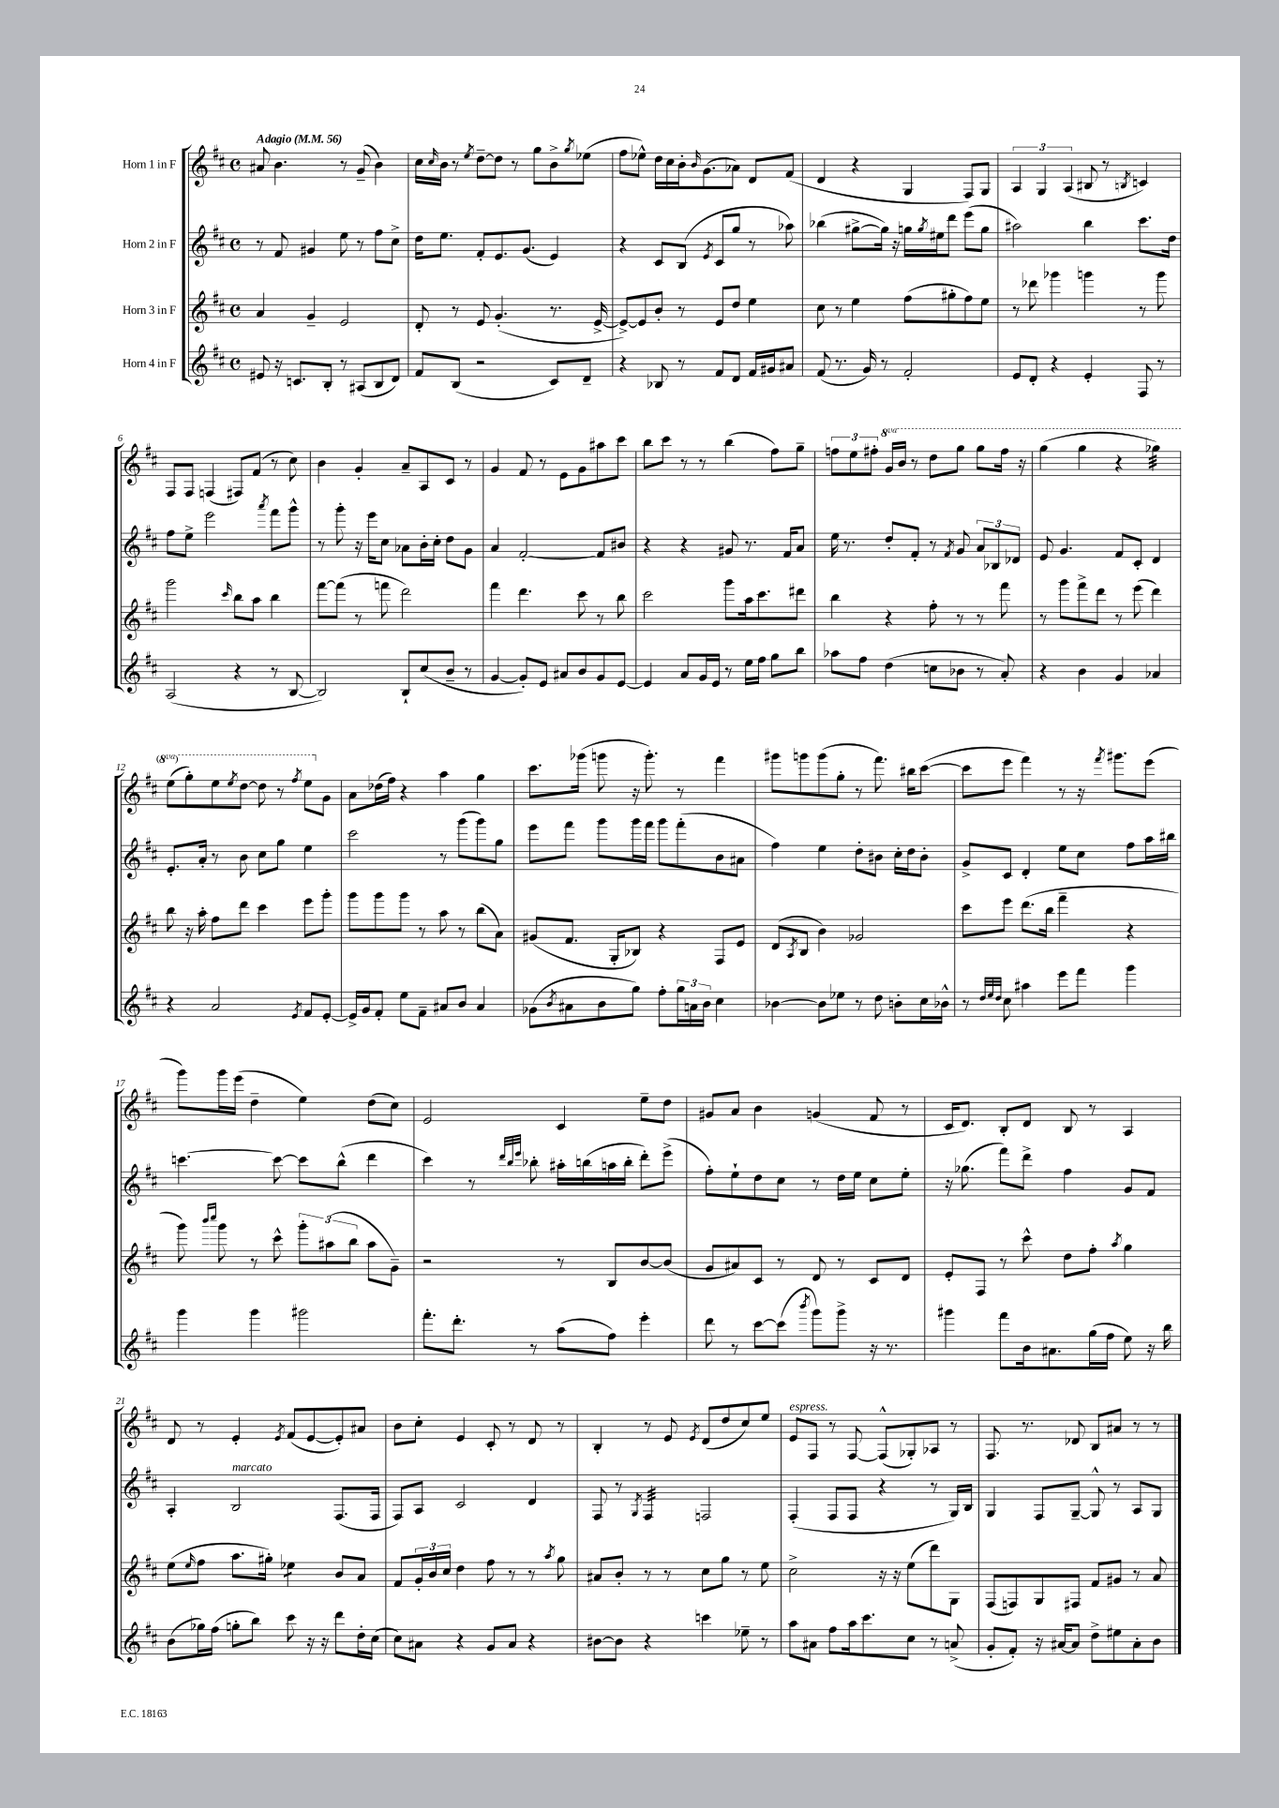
<<
\new StaffGroup <<
\new Staff = "s0" \with { instrumentName = "Horn 1 in F" } {
    \clef treble \key d \major \defaultTimeSignature \time 4/4 \set Staff.ottavationMarkups = #ottavation-simple-ordinals \tempo "Adagio" 4 = 56
    ais'8 b'4. r8 g'8--( b'4) |
    cis''16 \grace { cis''16 } b'16 r8 \acciaccatura { e''8 } d''8~-- d''8 r8 g''8 b'8-> \acciaccatura { g''8 } ees''8( |
    fis''8 ees''8-^) d''16 cis''16 b'16-. \grace { b'16 } g'8.( aes'8) d'8 fis'8( |
    d'4 r4 g4 fis8) g8 |
    \tuplet 3/2 { a4 g4 a4( } bis8 r8 \acciaccatura { b8 } c'4) |
    fis8 fis8 f4( fis8) fis'8( r8 cis''8) |
    b'4 g'4-. a'8-- a8 cis'8 r8 |
    g'4 fis'8 r8 e'8 g'8 ais''8 cis'''8 |
    b''8 cis'''8 r8 r8 b''4( fis''8) g''8-- |
    \tuplet 3/2 { f''8 e''8 fis''8-. } \ottava #1 g''16 b''16 r8 d'''8 g'''8 g'''8 fis'''16 r16 |
    g'''4( g'''4 r4 ges'''4:32) |
    e'''8( g'''8-.) e'''8 \acciaccatura { e'''8 } d'''8~ d'''8 r8 \acciaccatura { fis'''8 } e'''8 \ottava #0 g'8 |
    a'8 des''16( fis''16) r4 a''4 g''4 |
    cis'''8. ges'''16( g'''8 r16 g'''8.-.) r8 fis'''4 |
    gis'''8 g'''8 g'''8( g''8-. r8 fis'''8.) bis''16 cis'''8~( |
    cis'''8 e'''8 fis'''4) r8 r16 \acciaccatura { fis'''8 } gis'''8. e'''8( |
    g'''8) g'''16 e'''16( d''4-- e''4) d''8( cis''8) |
    e'2 cis'4 e''8-- d''8 |
    gis'8 a'8 b'4 g'4( fis'8 r8 |
    cis'16 d'8.) b8-. d'8 b8 r8 a4 |
    d'8 r8 e'4-. \acciaccatura { e'8 } fis'8( e'8~ e'8-.) ais'8 |
    b'8 cis''8-. e'4 cis'8-. r8 d'8 r8 |
    b4-. r8 e'8 \acciaccatura { e'8 } d'8( d''8 cis''8) e''8 |
    e'8^\markup { \italic "espress." } fis8 r8 fis8~ fis8-^( ges8-.) aes8 r8 |
    fis8. r8. des'8 b8 ais'8 r8 r8 \bar "|." |
}
\new Staff = "s1" \with { instrumentName = "Horn 2 in F" } {
    \clef treble \key d \major \defaultTimeSignature \time 4/4
    r8 fis'8 gis'4 e''8 r8 fis''8 cis''8-> |
    d''16 e''8. fis'8-. e'8. g'8.( e'4) |
    r4 cis'8 b8( \acciaccatura { e'8 } cis'8 g''8 r8 aes''8) |
    bes''4( gis''8~-> gis''16) r16 g''16 \acciaccatura { g''8 } eis''16 d'''8 e'''8( g''8 |
    ais''2) b''4 cis'''8. d''16 |
    fis''8 e''8-> e'''2 \acciaccatura { a'''8 } fis'''8 g'''8-^ |
    r8 g'''8-. r16 e'''16 cis''8 aes'8 b'16-. cis''16-. d''8 g'8 |
    a'4 fis'2~-. fis'8 bis'8 |
    r4 r4 gis'8 r8. fis'16 a'8 |
    e''16 r8. d''8-. fis'8-. r8 \acciaccatura { fis'8 } g'8 \tuplet 3/2 { a'8 bes8 des'8 } |
    e'8 g'4. fis'8 cis'8-. d'4 |
    e'8.-. a'16-. r8 b'8 cis''8 g''8 e''4 |
    cis'''2 r8 g'''8( g'''8) g''8 |
    e'''8 fis'''8 g'''8 g'''16 fis'''16 g'''8 fis'''8-.( b'8 ais'8 |
    fis''4) e''4 d''8-. bis'8 cis''16-. d''16 bis'8-. |
    g'8-> cis'8 d'4-. e''8 cis''8 fis''8 a''16 bis''16 |
    c'''4.~ c'''8~ c'''8 b''8-^( d'''4 |
    cis'''4) r8 \grace { d'''32 b''32 e'''32 } bes''8-. ais''16-. b''16( a''16 b''16-. d'''8-.) e'''8->( |
    fis''8-.) e''8-! d''8 cis''8 r8 d''16 e''16 cis''8 e''8-. |
    r16 ges''8.( fis'''8) d'''8-> fis''4 g'8 fis'8 |
    a4-. b2^\markup { \italic "marcato" } fis8.( fis16 |
    fis8) a8 cis'2 d'4 |
    fis8 r8 \acciaccatura { g8 } fis4:32 f2 |
    fis4-.( fis8 fis8 r4 r8 g16) b16 |
    g4 fis8 g8~-- g8-^ r8 a8 g8 \bar "|." |
}
\new Staff = "s2" \with { instrumentName = "Horn 3 in F" } {
    \clef treble \key d \major \defaultTimeSignature \time 4/4
    a'4 g'4-- e'2 |
    d'8-. r8 e'8 g'4.-.( r8. e'16~-> |
    e'8~->) e'8 b'8-. r8 e'8 d''8 e''4 |
    cis''8 r8 e''4 fis''8( gis''8-. fis''8) e''8 |
    r8 des'''8 ges'''4 g'''4 r8 g'''8 |
    g'''2 \grace { cis'''16 } b''8 a''8 b''4 |
    fis'''8~ fis'''8( r8 f'''8 d'''2) |
    fis'''4 d'''4. cis'''8 r8 b''8 |
    cis'''2 g'''8 a''16 cis'''8. dis'''8 |
    b''4 r4 fis''8-. r8 r8 fis'''8 |
    r8 g'''8 fis'''8-> d'''8 r8 e'''8( d'''4) |
    b''8 r16 a''16-. fis''8 d'''8 cis'''4 e'''8 g'''8-. |
    g'''8 g'''8 g'''8 r8 a''8 r8 b''8( a'8) |
    gis'8( fis'8. g16-. bes8) r4 fis8 e'8 |
    d'8( \acciaccatura { a8 } b8 b'4) ges'2 |
    cis'''8 e'''8 d'''8.( b''16 fis'''4-- r4 |
    g'''8) \grace { b'''16 cis''''16 } g'''8 r8 cis'''8-^ \tuplet 3/2 { g'''8-. ais''8( b''8 } ais''8 g'8--) |
    r2 r8 b8 b'8~ b'8( |
    g'8 ais'8) cis'8 r8 d'8 r8 cis'8 d'8 |
    e'8-. fis8 r8 cis'''8-^ d''8 fis''8-. \acciaccatura { a''8 } g''4 |
    e''8( \grace { e''16 } fis''8 a''8. gis''16-.) ees''4:8 b'8 a'8 |
    fis'8 \tuplet 3/2 { g'16-. b'16 cis''16 } d''4 fis''8 r8 r8 \acciaccatura { a''8 } g''8 |
    ais'8 b'8-. r8 r8 cis''8 g''8 r8 e''8 |
    cis''2-> r16 r16 e''8( d'''8) g8 |
    fis8( f8) g8 fis8 fis'8 gis'8 r8 a'8 \bar "|." |
}
\new Staff = "s3" \with { instrumentName = "Horn 4 in F" } {
    \clef treble \key d \major \defaultTimeSignature \time 4/4
    eis'8 r16 c'8. b8-. r8 ais8( b8 d'8) |
    fis'8 b8( r2 cis'8) d'8-- |
    r4 bes8 r8 fis'8 d'8 fis'16 gis'16 ais'8 |
    fis'8( r8. g'16) r8 fis'2-. |
    e'8 d'8-. r4 e'4-. fis8 r8 |
    a2( r4 r8 b8~ |
    b2) b8-! cis''8( b'8-- r8 |
    g'4~ g'8-.) e'8 ais'8 b'8 g'8 e'8~ |
    e'4 a'8 g'16 e'16 r8 e''16 fis''16 g''8 b''8 |
    aes''8 fis''8 d''4( c''8 bes'8 r8 a'8-.) |
    r4 b'4 g'4 aes'4 |
    r4 a'2 \acciaccatura { e'8 } fis'8 e'8~-. |
    e'16-> g'16 fis'8-. e''8 fis'8-- ais'8 b'8 ais'4 |
    ges'8( \acciaccatura { b'8 } ais'8 b'8 g''8) fis''8-. \tuplet 3/2 { g''16 a'16 b'16 } cis''4 |
    bes'4~ bes'8 ees''8 r8 d''8 b'8-. cis''16 bes'16-^ |
    r8 \grace { d''32 e''32 d''32 } cis''8 ais''4 e'''8 fis'''8 g'''4 |
    g'''4 g'''4 gis'''2 |
    fis'''8.-. d'''8.-. r8 a''8( fis''8) e'''4-. |
    d'''8 r8 cis'''8~ cis'''8( \acciaccatura { b'''8 } g'''8) g'''8-> r16 r8. |
    gis'''4 fis'''8 b'16 ais'8. g''16( fis''16 e''8) r16 b''16 |
    b'8( ges''16) fis''16( g''8-. b''8) cis'''8 r16 r16 d'''8 d''16-. cis''16( |
    cis''8) ais'8 r4 g'8 ais'8 r4 |
    bis'8~ bis'8 r4 c'''4 ees''8-- r8 |
    a''8 ais'8 fis''8 a''16 cis'''8. cis''8 r8 a'8->( |
    g'8-. fis'8-.) r16 ais'16~ ais'8 d''8-> eis''8 ais'8-. b'8 \bar "|." |
}
>>
>>
